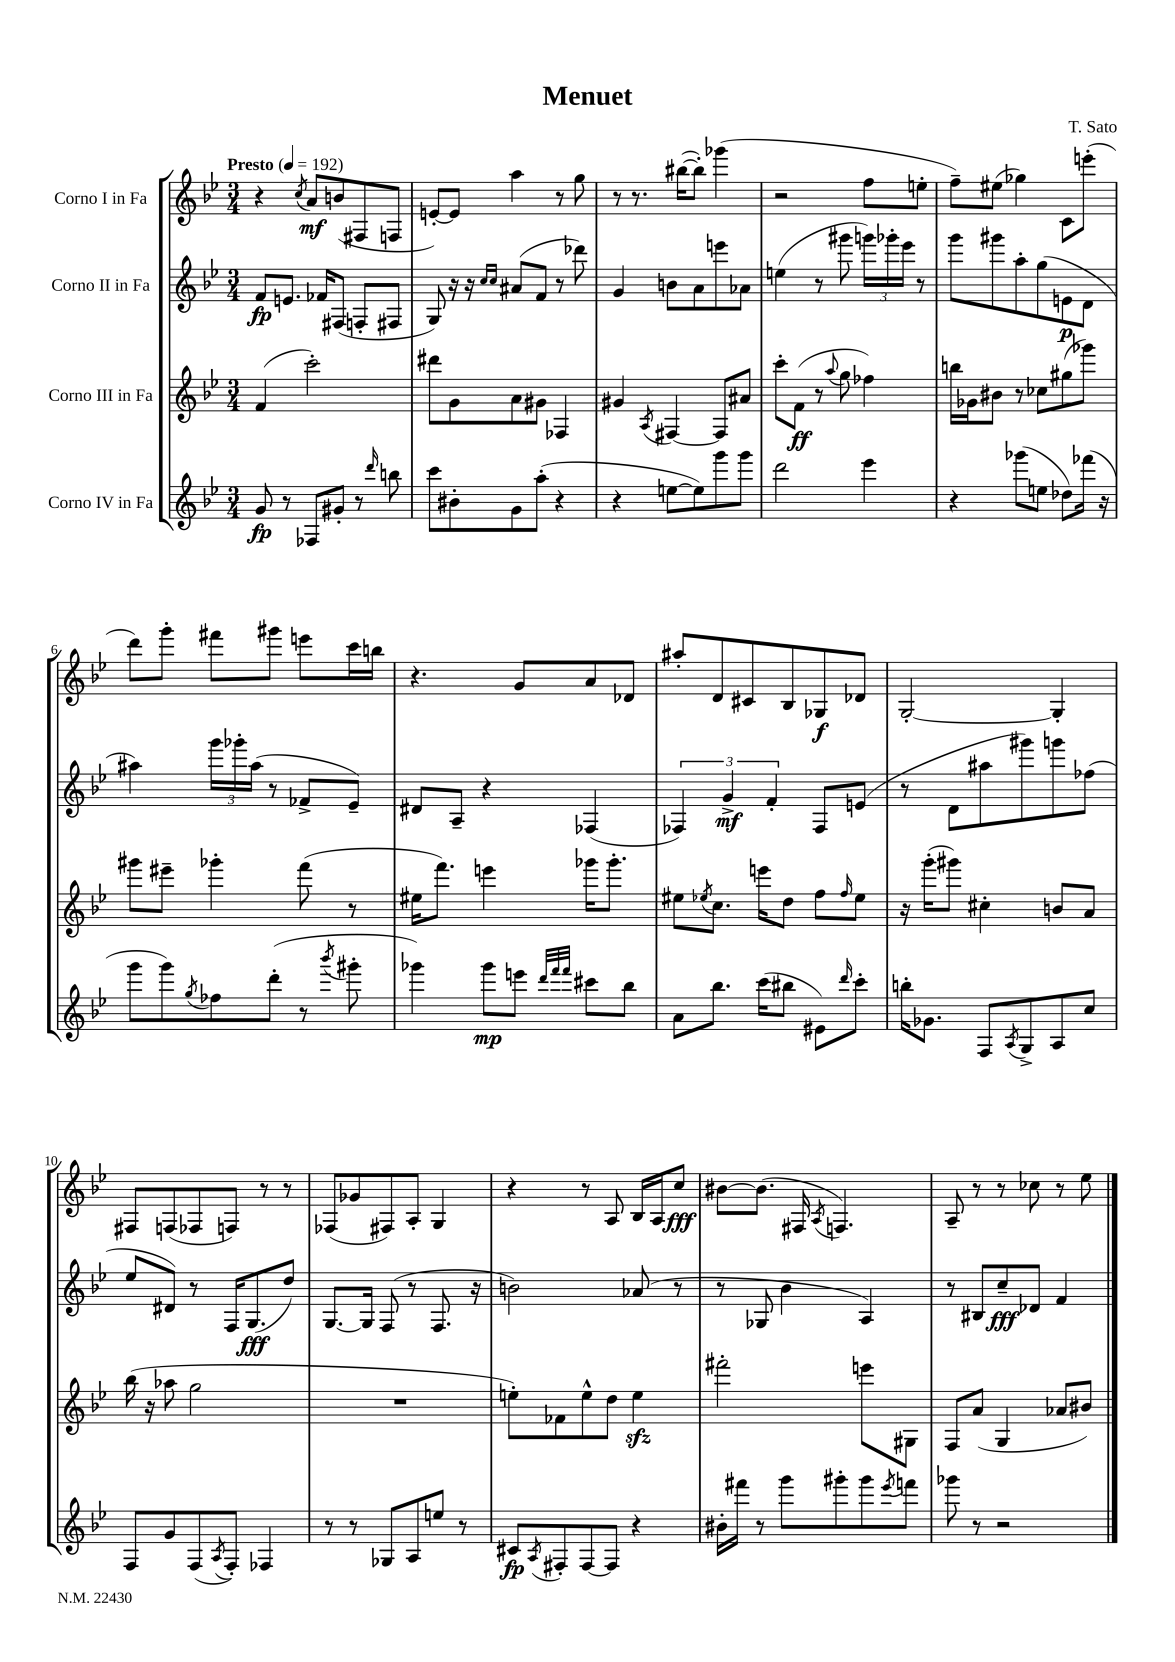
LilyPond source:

\header { title = "Menuet" composer = "T. Sato" }
<<
\new StaffGroup <<
\new Staff = "s0" \with { instrumentName = "Corno I in Fa" } {
    \clef treble \key bes \major \numericTimeSignature \time 3/4 \tempo "Presto" 4 = 192
    r4 \acciaccatura { c''8 } a'8\mf b'8( fis8 f8 |
    e'8~-.) e'8 a''4 r8 g''8 |
    r8 r8. bis''16~( bis''8-.) ges'''4( |
    r2 f''8 e''8-. |
    f''8--) eis''8( ges''4) c'8 e'''8-.( |
    d'''8) g'''8-. fis'''8 gis'''8 e'''8 c'''16 b''16 |
    r4. g'8 a'8 des'8 |
    ais''8-. d'8 cis'8 bes8 ges8\f des'8 |
    g2~-. g4-. |
    fis8 f8( fes8 f8) r8 r8 |
    fes8( ges'8 fis8) a8-. g4 |
    r4 r8 a8 bes16 a16 c''8\fff |
    bis'8~ bis'8.( fis16 \acciaccatura { a8 } f4.) |
    a8-- r8 r8 ces''8 r8 ees''8 \bar "|." |
}
\new Staff = "s1" \with { instrumentName = "Corno II in Fa" } {
    \clef treble \key bes \major \numericTimeSignature \time 3/4
    f'8\fp e'8. fes'16 fis8( f8-. fis8 |
    g8) r16 r16 \grace { c''16 c''16 } ais'8( f'8 r8 des'''8) |
    g'4 b'8 a'8 e'''8 aes'8 |
    e''4( r8 gis'''8 \tuplet 3/2 { g'''16) ges'''16-. ees'''16 } r8 |
    g'''8 gis'''8 a''8-. g''8( e'8\p d'8 |
    ais''4) \tuplet 3/2 { g'''16 ges'''16-. ais''16( } r8 fes'8-> ees'8--) |
    dis'8 a8-- r4 fes4( |
    \tuplet 3/2 { fes4) g'4->\mf f'4-. } fes8 e'8( |
    r8 d'8 ais''8 gis'''8) g'''8 fes''8( |
    ees''8 dis'8) r8 f16 g8.\fff( d''8) |
    g8.~ g16 f8( r8 f8. r16 |
    b'2) aes'8( r8 |
    r8 ges8 bes'4 a4) |
    r8 bis8 c''8--\fff des'8 f'4 \bar "|." |
}
\new Staff = "s2" \with { instrumentName = "Corno III in Fa" } {
    \clef treble \key bes \major \numericTimeSignature \time 3/4
    f'4( c'''2-.) |
    dis'''8 g'8 a'8 gis'8 fes4 |
    gis'4 \acciaccatura { a8 } fis4~ fis8 ais'8 |
    c'''8-. f'8\ff( r8 \appoggiatura { a''8 } g''8 fes''4) |
    b''16 ges'16 bis'8 r8 ces''8 gis''8( ges'''8) |
    gis'''8 eis'''8-- ges'''4-. f'''8( r8 |
    eis''16 f'''8.) e'''4 ges'''16 ges'''8.-. |
    eis''8 \acciaccatura { ees''8 } c''8. e'''16 d''8 f''8 \grace { f''16 } ees''8 |
    r16 g'''16-.( gis'''8) cis''4-. b'8 a'8 |
    bes''16( r16 aes''8 g''2 |
    R2. |
    e''8-.) fes'8 e''8-^ d''8 e''4\sfz |
    fis'''2-. e'''8 gis8 |
    f8 a'8( g4 aes'8 bis'8) \bar "|." |
}
\new Staff = "s3" \with { instrumentName = "Corno IV in Fa" } {
    \clef treble \key bes \major \numericTimeSignature \time 3/4
    g'8\fp r8 fes8 gis'8-. r8 \grace { d'''16 } b''8 |
    c'''8 bis'8-. g'8 a''8-.( r4 |
    r4 e''8~ e''8) g'''8 g'''8 |
    d'''2 ees'''4 |
    r4 ges'''8( e''8 des''8) fes'''16( r16 |
    g'''8 g'''8) \acciaccatura { g''8 } fes''8 d'''8-.( r8 \acciaccatura { bes'''8 } gis'''8-. |
    ges'''4) ges'''8\mp e'''8 \grace { d'''32 f'''32 f'''32 } cis'''8 bes''8 |
    a'8 bes''8. c'''16( bis''8 eis'8) \grace { d'''16 } c'''8-. |
    b''16-. ges'8. f8 \acciaccatura { a8 } g8-> a8 c''8 |
    f8 g'8 f8( \acciaccatura { a8 } f8-.) fes4 |
    r8 r8 ges8 a8 e''8 r8 |
    cis'8\fp \acciaccatura { a8 } fis8-. fis8~ fis8 r4 |
    bis'16-. fis'''16 r8 g'''8 gis'''8-. gis'''8 \acciaccatura { ees'''8 } f'''8 |
    ges'''8 r8 r2 \bar "|." |
}
>>
>>
